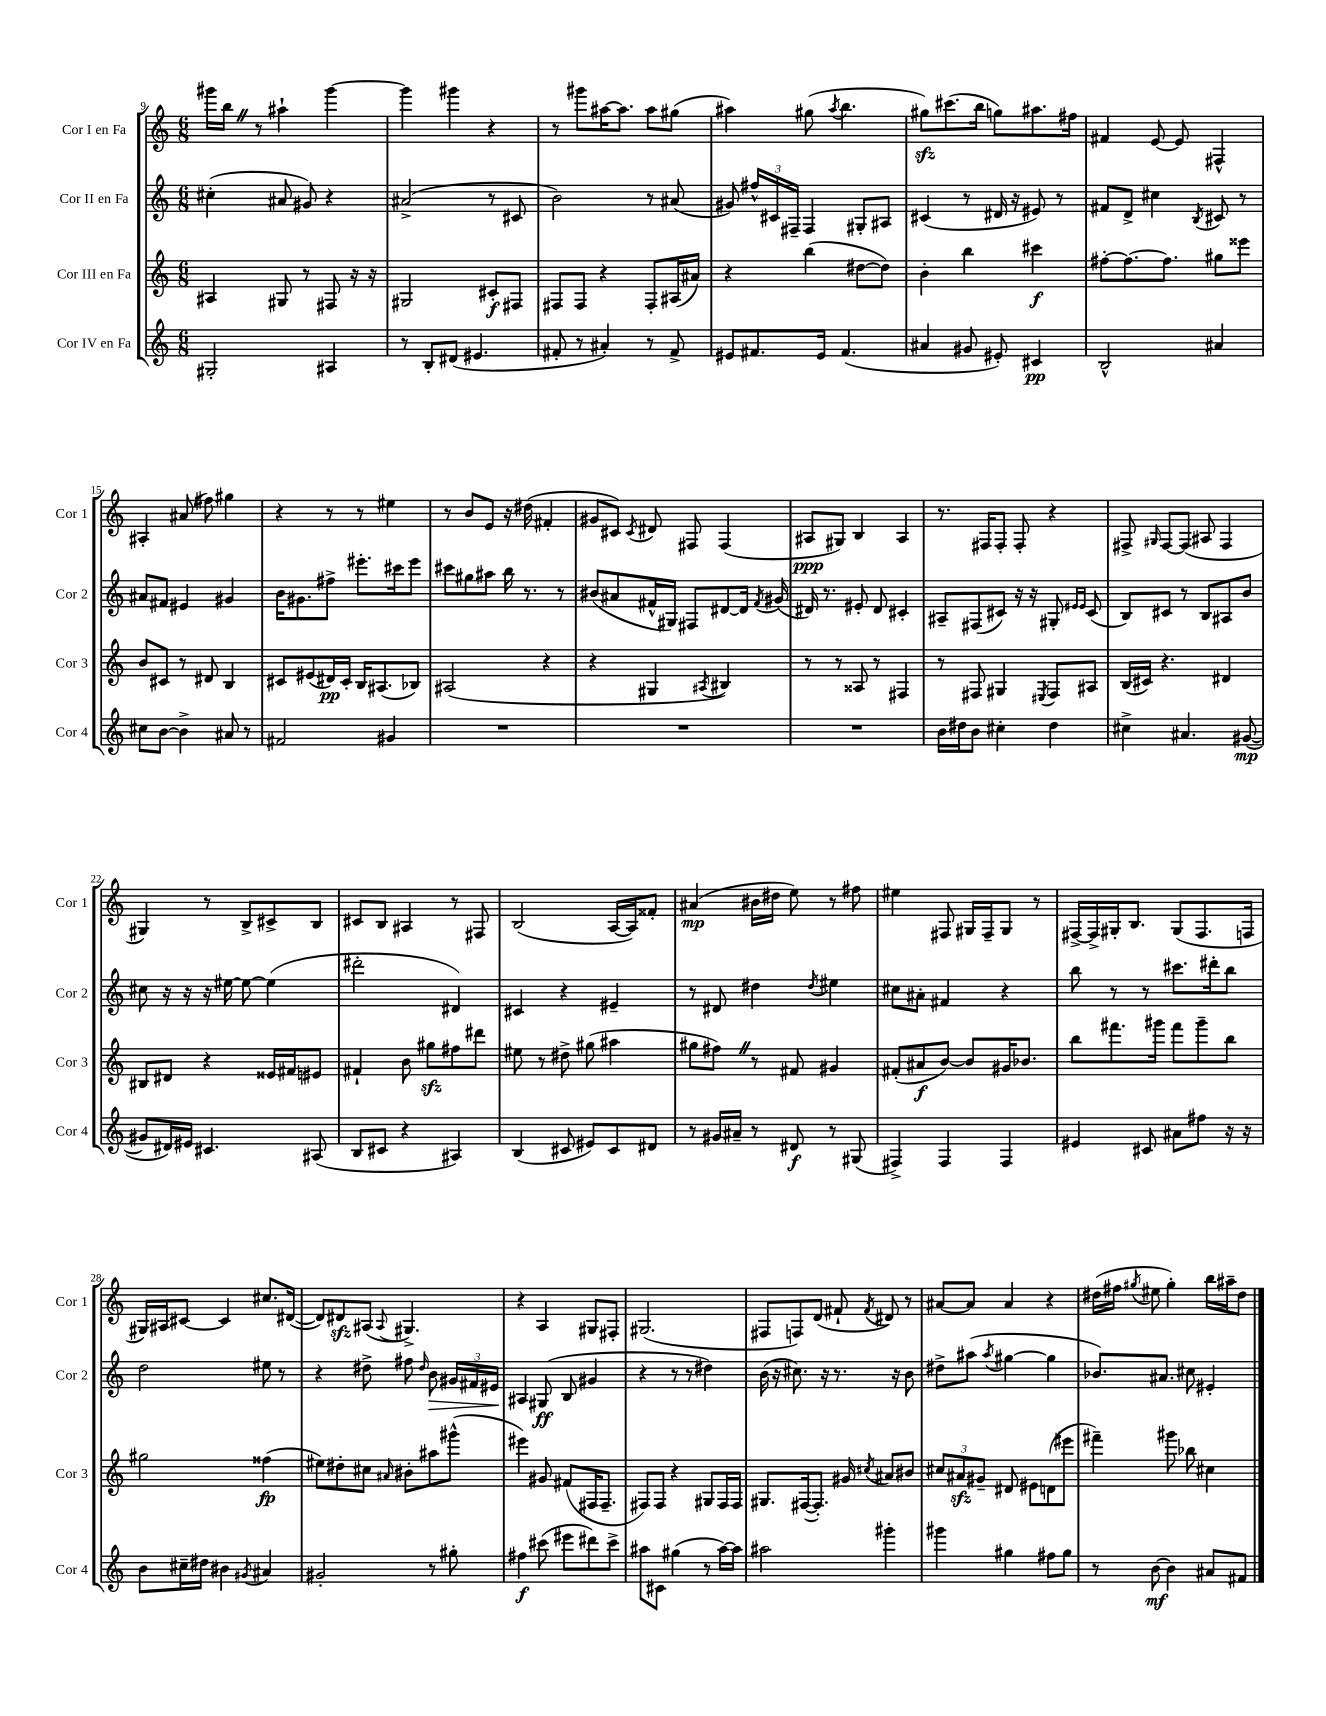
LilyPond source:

<<
\new StaffGroup <<
\new Staff = "s0" \with { instrumentName = "Cor I en Fa" shortInstrumentName = "Cor 1" } {
    \clef treble \key c \major \numericTimeSignature \time 6/8
    \autoBeamOff gis'''16[ b''16] \once \override BreathingSign.text = \markup { \musicglyph "scripts.caesura.straight" } \breathe r8 ais''4-! gis'''4~ |
    gis'''4 gis'''4 r4 |
    r8 gis'''8[ ais''16~ ais''8.] ais''8[ gis''8]( |
    ais''4) gis''8( \acciaccatura { ais''8 } b''4. |
    gis''8[\sfz) cis'''8.( b''16] g''8[) ais''8. fis''16] |
    fis'4 e'8~ e'8 fis4-^ |
    ais4-. ais'8( fis''8) gis''4 |
    r4 r8 r8 eis''4 |
    r8 b'8[ e'8] r16 dis''16( fis'4-. |
    gis'8[ cis'8]) \acciaccatura { cis'8 } dis'8 fis8 fis4( |
    ais8[\ppp gis8]) b4 ais4 |
    r8. fis16[ fis8]-. fis8-. r4 |
    fis8-> \grace { gis16 } fis8[~ fis8]( ais8 fis4 |
    gis4) r8 b8[-> cis'8-> b8] |
    cis'8[ b8] ais4 r8 fis8 |
    b2( a16[~ a16) fisis'8]-. |
    ais'4\mp( bis'16[ dis''16] e''8) r8 fis''8 |
    eis''4 fis8 gis16[ fis16-- gis8] r8 |
    fis16[~-> fis16-> gis16-. b8.] gis8[( fis8. f16] |
    gis16[) ais16 cis'8]~ cis'4 cis''8.[ dis'16]~( |
    dis'8[) dis'8\sfz ais8]( \appoggiatura { ais8 } gis4.->) |
    r4 a4 gis8[ fis8]-. |
    gis2.( |
    fis8[ f8) d'8]( fis'8-! \acciaccatura { fis'8 } dis'8) r8 |
    ais'8[~ ais'8] ais'4 r4 |
    dis''16[( fis''16] \acciaccatura { gis''8 } eis''8 gis''4-.) b''16[ ais''16-- dis''8] \bar "|." |
}
\new Staff = "s1" \with { instrumentName = "Cor II en Fa" shortInstrumentName = "Cor 2" } {
    \clef treble \key c \major \numericTimeSignature \time 6/8
    \autoBeamOff cis''4-.( ais'8 gis'8) r4 |
    ais'2->( r8 cis'8 |
    b'2) r8 ais'8( |
    gis'8) \tuplet 3/2 { fis''16[-^ cis'16 fis16]-- } fis4 gis8[-. ais8] |
    cis'4( r8 dis'16 r16 eis'8) r8 |
    fis'8[ d'8]-> cis''4 \acciaccatura { b8 } cis'8 r8 |
    ais'8[ fis'8] eis'4 gis'4 |
    b'16[ gis'8. fis''8]-> eis'''8.[-. cis'''16 eis'''8] |
    cis'''8[ gis''8 ais''8] b''16 r8. r8 |
    bis'8[( ais'8 fis'16-^ gis16]) fis8[ dis'8~ dis'16] \acciaccatura { fis'8 } gis'16( |
    dis'16) r8. eis'8-. dis'8 cis'4-. |
    ais8[-- fis8( cis'8]) r16 r16 gis8-. \grace { eis'16[ eis'16] } cis'8( |
    b8[) cis'8] r8 b8[ ais8 b'8] |
    cis''8 r16 r16 r16 eis''16~ eis''8~ eis''4( |
    dis'''2-. dis'4) |
    cis'4 r4 eis'4-- |
    r8 dis'8 dis''4 \acciaccatura { dis''8 } eis''4 |
    cis''8[ ais'8]-. fis'4 r4 |
    b''8 r8 r8 cis'''8.[ dis'''16-. b''8] |
    d''2 eis''8 r8 |
    r4 dis''8-> fis''8 \grace { dis''16 } b'8\> \tuplet 3/2 { gis'16[ fis'16 eis'16]\! } |
    ais4 gis8\ff( b8 gis'4 |
    r4 r8 r8 dis''4) |
    b'16( r16 cis''8.) r16 r8. r16 b'8 |
    dis''8[-> ais''8]( \acciaccatura { ais''8 } gis''4~ gis''4 |
    bes'8.[) ais'8.] cis''8 eis'4-. \bar "|." |
}
\new Staff = "s2" \with { instrumentName = "Cor III en Fa" shortInstrumentName = "Cor 3" } {
    \clef treble \key c \major \numericTimeSignature \time 6/8
    \autoBeamOff ais4 gis8 r8 fis8 r16 r16 |
    gis2 cis'8[-.\f fis8] |
    fis8[ fis8] r4 fis8[-. ais16( ais'16]) |
    r4 b''4( dis''8[~ dis''8]) |
    b'4-. b''4 cis'''4\f |
    fis''8[~-. fis''8.~ fis''8.] gis''8[ eisis'''8] |
    b'8[ cis'8] r8 dis'8 b4 |
    cis'8[ eis'8( dis'16\pp) cis'16]-. b16[ ais8.( bes8]) |
    ais2( r4 |
    r4 gis4 \acciaccatura { ais8 } bis4) |
    r8 r8 aisis8 r8 fis4 |
    r8 fis8 gis4 \acciaccatura { eis8 } fis8[ ais8] |
    b16[( cis'16]) r4. dis'4 |
    bis8[ dis'8] r4 eisis'16[ fis'16 eis'8] |
    fis'4-! b'8 gis''8[\sfz fis''8 dis'''8] |
    eis''8 r8 dis''8-> gis''8( ais''4 |
    gis''8[ fis''8]) \once \override BreathingSign.text = \markup { \musicglyph "scripts.caesura.straight" } \breathe r8 fis'8 gis'4 |
    fis'8[-.( ais'8\f b'8]~) b'8[ gis'16 bes'8.] |
    b''8[ fis'''8. gis'''16] fis'''8[ gis'''8-- b''8] |
    gis''2 fisis''4\fp( |
    eis''8[) dis''8-. cis''8] \grace { ais'16 } bis'8[-. ais''8 gis'''8]-^( |
    eis'''4) gis'8 fis'8[( fis16 fis8.]-- |
    fis8[) fis8] r4 gis8[ fis16 fis16] |
    gis8.[ fis16~( fis8.]-.) gis'16 \acciaccatura { cis''8 } ais'8[ bis'8] |
    \tuplet 3/2 { cis''8[ ais'8\sfz gis'8]-- } dis'8 eis'8[ d'8( eis'''8] |
    fis'''4--) gis'''8 bes''8 cis''4 \bar "|." |
}
\new Staff = "s3" \with { instrumentName = "Cor IV en Fa" shortInstrumentName = "Cor 4" } {
    \clef treble \key c \major \numericTimeSignature \time 6/8
    \autoBeamOff gis2-. ais4 |
    r8 b8[-. dis'8]( eis'4. |
    fis'8-. r8 ais'4-.) r8 fis'8-> |
    eis'8[ fis'8. eis'16] fis'4.( |
    ais'4 gis'8 eis'8-.) cis'4\pp |
    b2-^ ais'4 |
    cis''8[ b'8]~ b'4-> ais'8 r8 |
    fis'2 gis'4 |
    R2. |
    R2. |
    R2. |
    b'16[ dis''16 b'8] cis''4-. dis''4 |
    cis''4-> ais'4. gis'8~\mp( |
    gis'8[ dis'16) eis'16] cis'4. ais8( |
    b8[ cis'8] r4 ais4) |
    b4( cis'8 eis'8[) cis'8 dis'8] |
    r8 gis'16[ ais'16]-- r8 dis'8\f r8 gis8( |
    fis4->) fis4 fis4 |
    eis'4 cis'8 ais'8[ fis''8] r16 r16 |
    b'8[ cis''16-- dis''16] bis'4 \acciaccatura { gis'8 } ais'4 |
    gis'2-. r8 gis''8-. |
    fis''4\f cis'''8( eis'''8[ dis'''8) cis'''8]-> |
    ais''8[ cis'8] gis''4( r8 ais''16[~) ais''16] |
    ais''2 gis'''4-. |
    gis'''4 gis''4 fis''8[ gis''8] |
    r8 b'8~\mf b'4 ais'8[ fis'8] \bar "|." |
}
>>
>>
\layout { \context { \Score currentBarNumber = #9 } }
